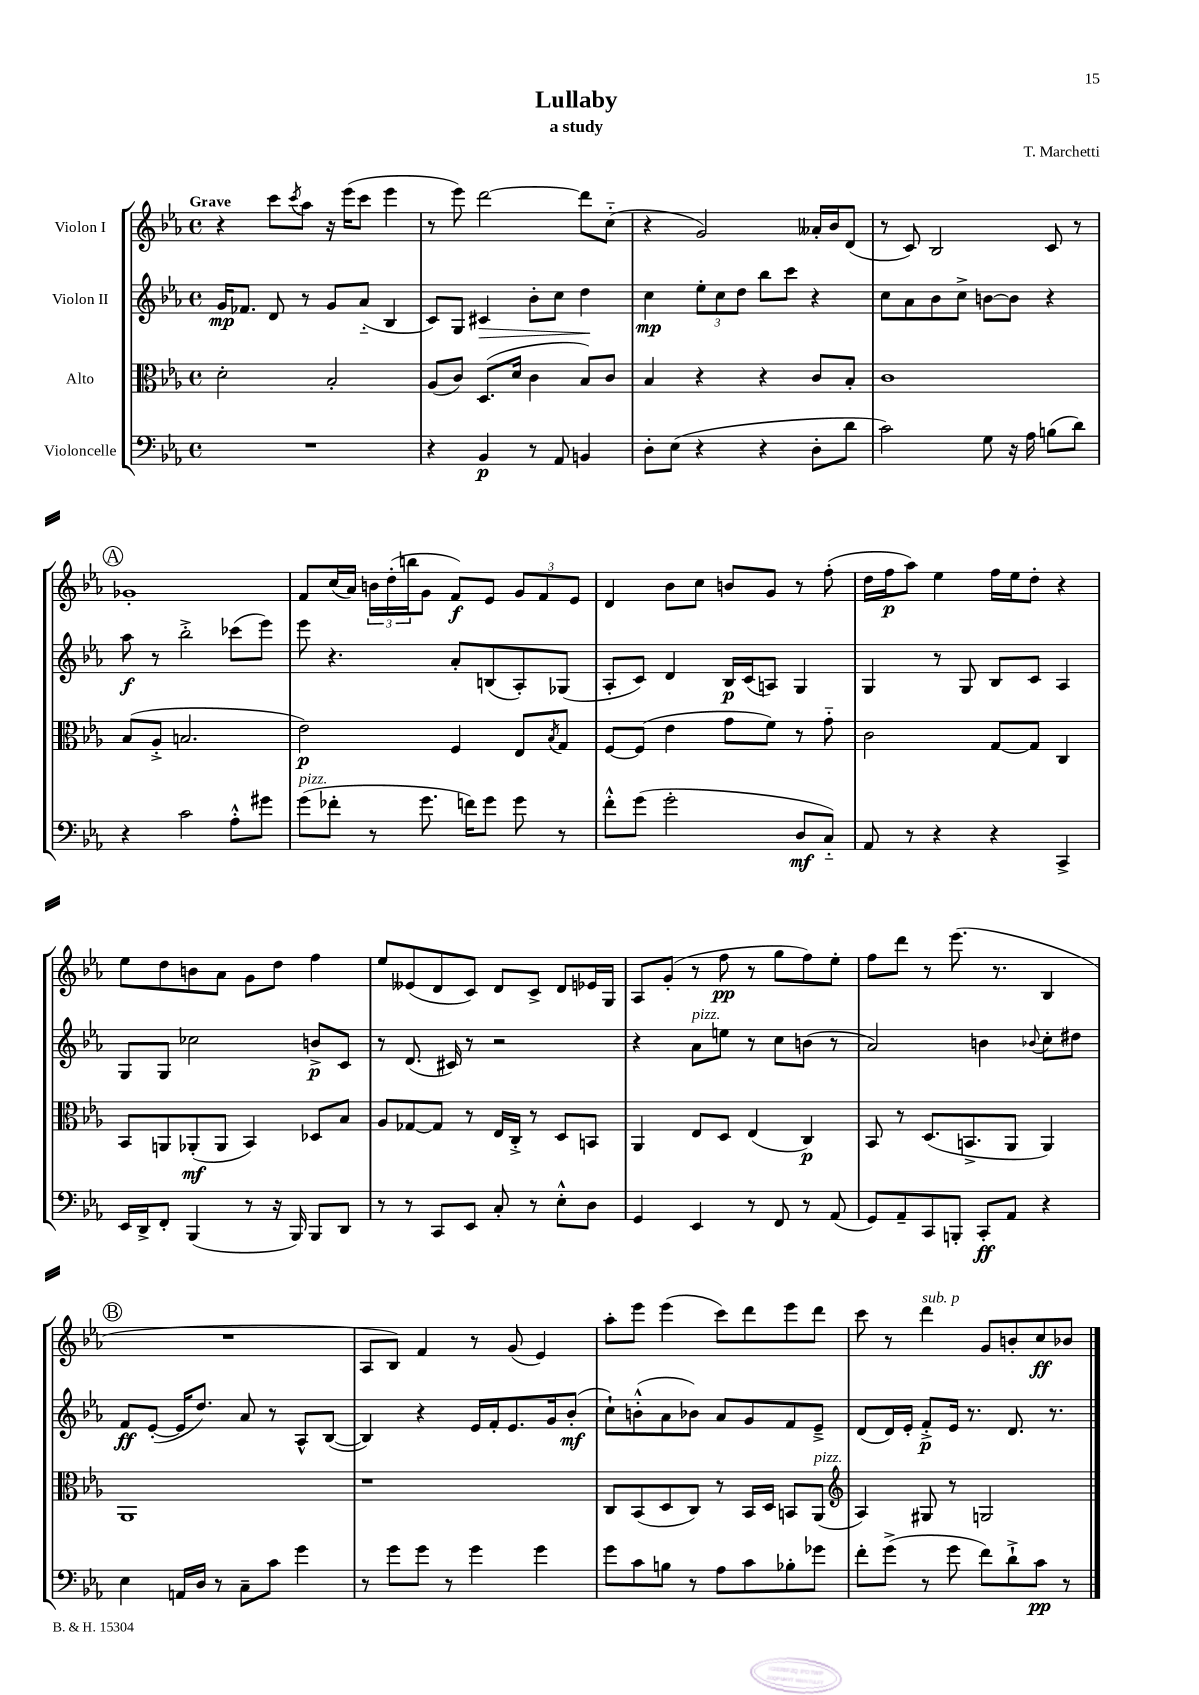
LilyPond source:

\header { title = "Lullaby" composer = "T. Marchetti" subtitle = "a study" }
<<
\new StaffGroup <<
\new Staff = "s0" \with { instrumentName = "Violon I" } {
    \clef treble \key ees \major \defaultTimeSignature \time 4/4 \tempo "Grave"
    r4 c'''8 \acciaccatura { c'''8 } aes''8 r16 ees'''16( c'''8 ees'''4 |
    r8 ees'''8) d'''2~ d'''8 c''8-_( |
    r4 g'2) aeses'16-. bes'16 d'8( |
    r8 c'8) bes2 c'8 r8 |
    \mark \markup { \circle "A" } ges'1-. |
    f'8 c''16( aes'16) \tuplet 3/2 { b'16 d''16-.( b''16 } g'8 f'8\f) ees'8 \tuplet 3/2 { g'8 f'8 ees'8 } |
    d'4 bes'8 c''8 b'8 g'8 r8 f''8-.( |
    d''16 f''16\p aes''8) ees''4 f''16 ees''16 d''8-. r4 |
    ees''8 d''8 b'8 aes'8 g'8 d''8 f''4 |
    ees''8 eeses'8( d'8 c'8) d'8 c'8-> d'8 ees'16 g16 |
    aes8 g'8-.( r8 f''8\pp r8 g''8 f''8) ees''8-. |
    f''8 d'''8 r8 ees'''8.( r8. bes4 |
    \mark \markup { \circle "B" } R1 |
    aes8 bes8) f'4 r8 g'8( ees'4) |
    aes''8-. ees'''8 ees'''4( c'''8) d'''8 ees'''8 d'''8 |
    c'''8 r8 d'''4^\markup { \italic "sub. p" } g'8 b'8-. c''8\ff bes'8 \bar "|." |
}
\new Staff = "s1" \with { instrumentName = "Violon II" } {
    \clef treble \key ees \major \defaultTimeSignature \time 4/4
    g'16\mp fes'8. d'8 r8 g'8 aes'8-_( bes4 |
    c'8) g8 cis'4\> bes'8-. c''8 d''4\! |
    c''4\mp \tuplet 3/2 { ees''8-. c''8 d''8 } bes''8 c'''8 r4 |
    c''8 aes'8 bes'8 c''8-> b'8~ b'8 r4 |
    \mark \markup { \circle "A" } aes''8\f r8 bes''2-.-> ces'''8( ees'''8) |
    ees'''8 r4. aes'8-. b8( aes8-.) ges8( |
    aes8-. c'8) d'4 bes16\p c'16( a8) g4 |
    g4 r8 g8 bes8 c'8 aes4 |
    g8 g8 ces''2 b'8->\p c'8 |
    r8 d'8.( cis'16) r8 r2 |
    r4 aes'8^\markup { \italic "pizz." } e''8 r8 c''8 b'8( r8 |
    aes'2) b'4 \appoggiatura { bes'8 } c''8-. dis''8 |
    \mark \markup { \circle "B" } f'8\ff ees'8~-.( ees'16 d''8.) aes'8 r8 aes8-^ bes8~( |
    bes4) r4 ees'16 f'16-. ees'8. g'16 bes'8-.\mf( |
    c''8-!) b'8-.-^( aes'8 bes'8) aes'8 g'8 f'8 ees'8---> |
    d'8( d'16) ees'16-. f'8-.->\p ees'16 r8. d'8. r8. \bar "|." |
}
\new Staff = "s2" \with { instrumentName = "Alto" } {
    \clef alto \key ees \major \defaultTimeSignature \time 4/4
    d'2-. bes2-. |
    aes8( c'8) d8.( d'16 c'4 bes8) c'8 |
    bes4 r4 r4 c'8 bes8-. |
    c'1 |
    \mark \markup { \circle "A" } bes8( aes8-.-> b2. |
    ees'2\p) f4 ees8 \acciaccatura { bes8 } g8 |
    f8~ f8( ees'4 g'8 f'8) r8 g'8-_ |
    c'2 g8~ g8 c4 |
    bes,8 a,8 aes,8-.\mf( aes,8 bes,4) des8 bes8 |
    aes8 ges8~ ges8 r8 ees16 c16-.-> r8 d8 b,8 |
    aes,4 ees8 d8 ees4( c4\p) |
    bes,8 r8 d8.( b,8.-> aes,8 aes,4) |
    \mark \markup { \circle "B" } aes,1 |
    r1 |
    c8 bes,8( d8 c8) r8 bes,16 d16 b,8 aes,8^\markup { \italic "pizz." }( |
    \clef treble aes4) gis8 r8 g2 \bar "|." |
}
\new Staff = "s3" \with { instrumentName = "Violoncelle" } {
    \clef bass \key ees \major \defaultTimeSignature \time 4/4
    R1 |
    r4 bes,4\p r8 aes,8 b,4 |
    d8-. ees8( r4 r4 d8-. d'8 |
    c'2) g8 r16 aes16 b8( d'8) |
    \mark \markup { \circle "A" } r4 c'2 aes8-.-^ gis'8 |
    g'8^\markup { \italic "pizz." }( fes'8-. r8 g'8. f'16) g'8 g'8 r8 |
    f'8-.-^ g'8( g'2-. d8\mf c8-_) |
    aes,8 r8 r4 r4 c,4-> |
    ees,16 d,16-> f,8-. bes,,4( r8 r16 bes,,16) bes,,8 d,8 |
    r8 r8 c,8 ees,8 c8-. r8 ees8-.-^ d8 |
    g,4 ees,4 r8 f,8 r8 aes,8( |
    g,8) aes,8-- c,8 b,,8-. c,8-.\ff aes,8 r4 |
    \mark \markup { \circle "B" } ees4 a,16 d16 r8 c8-- c'8 g'4 |
    r8 g'8 g'8 r8 g'4 g'4 |
    g'8 c'8 b8 r8 aes8 c'8 bes8-. ges'8 |
    f'8-. g'8->( r8 g'8 f'8) d'8-!-> c'8\pp r8 \bar "|." |
}
>>
>>
\layout { \context { \Score \remove "Bar_number_engraver" } }
